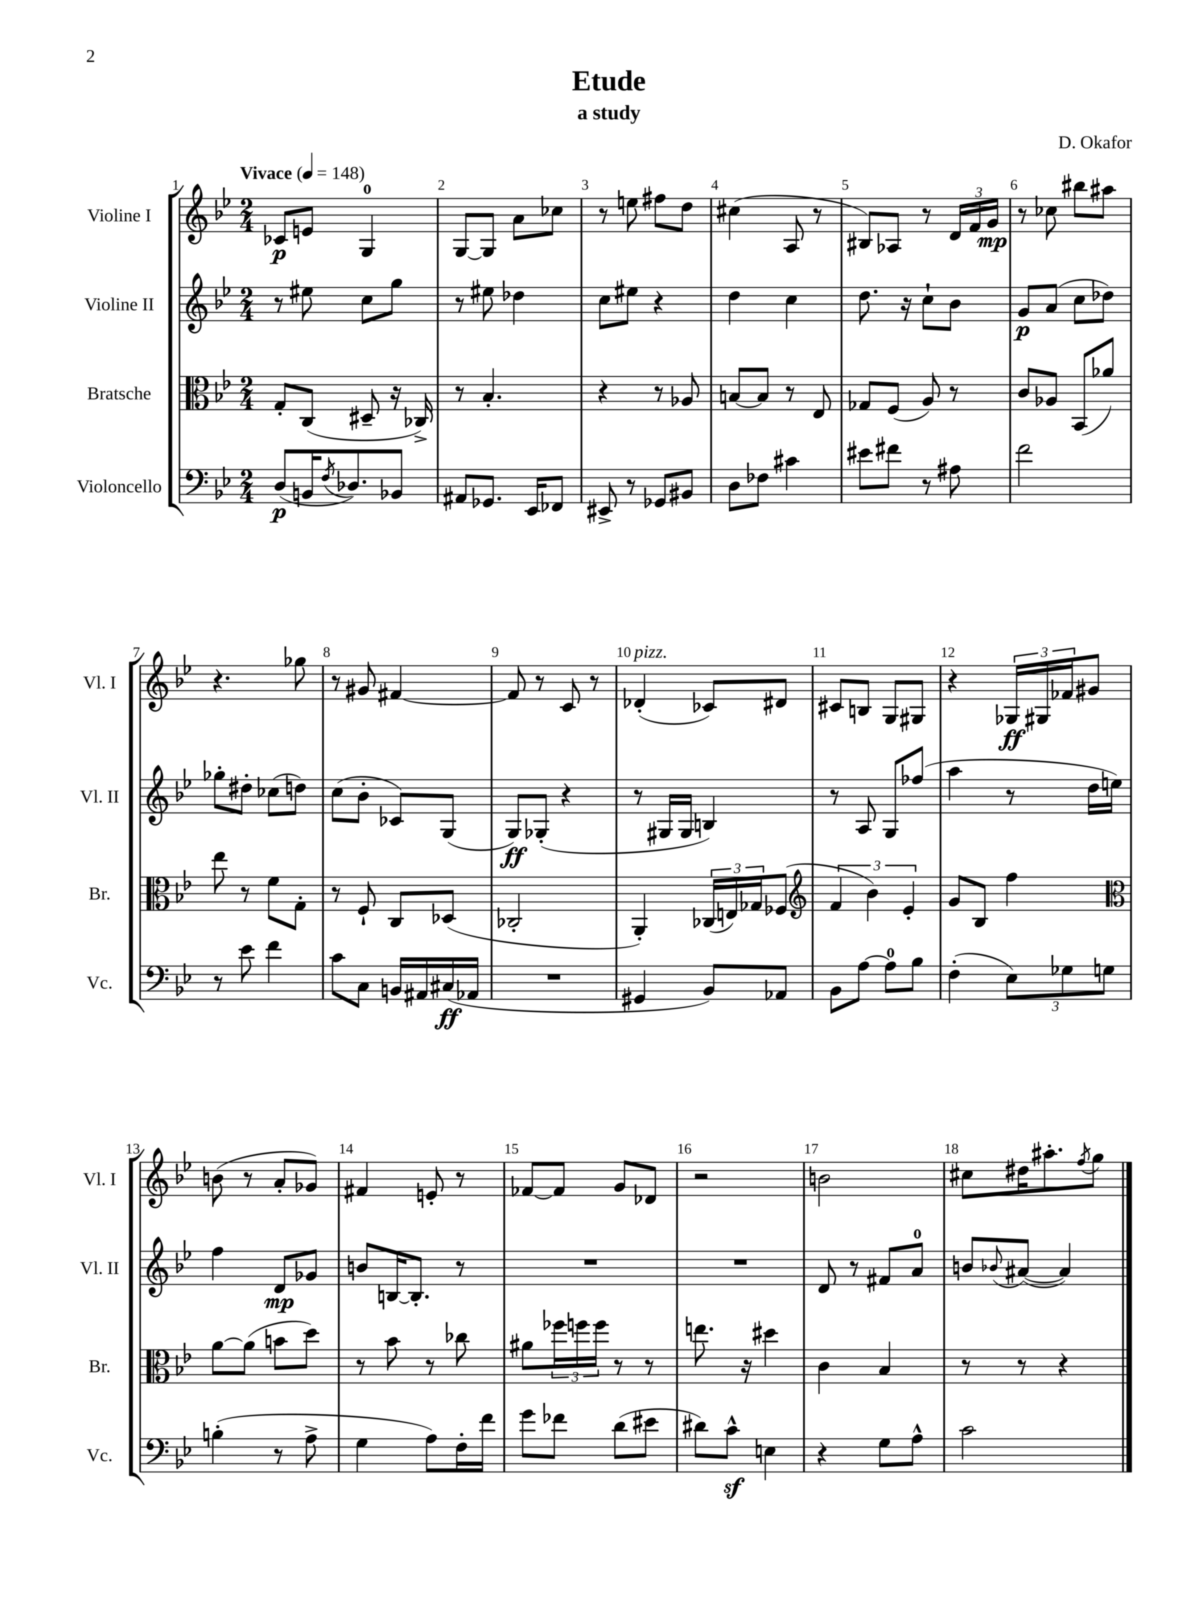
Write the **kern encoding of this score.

**kern	**kern	**kern	**kern
*staff4	*staff3	*staff2	*staff1
*clefF4	*clefC3	*clefG2	*clefG2
*k[b-e-]	*k[b-e-]	*k[b-e-]	*k[b-e-]
*M2/4	*M2/4	*M2/4	*M2/4
*MM148	*MM148	*MM148	*MM148
(8D	8G'	8r	8c-
16BB	(8C	8ee#	8e
8qF	.	.	.
8.D-)	.	.	.
.	8D#~	8cc	4G
8BB-	16r	8gg	.
.	16C-^)	.	.
=	=	=	=
8AA#	8r	8r	[8G
8.GG-	4.B-'	8ee#	8G]
.	.	4dd-	8a
16EE-	.	.	.
8FF-	.	.	8cc-
=	=	=	=
8EE#^	4r	8cc	8r
8r	.	8ee#	8ee
8GG-	8r	4r	8ff#
8BB#	8A-	.	8dd
=	=	=	=
8D	[8B	4dd	(4cc#
8F-	8B]	.	.
4c#	8r	4cc	8A
.	8E-	.	8r
=	=	=	=
8e#	8G-	8.dd	8B#)
8f#	(8F	.	8A-
.	.	16r	.
8r	8A)	8cc`	8r
8A#	8r	8b-	24d
.	.	.	24f
.	.	.	24g
=	=	=	=
2f	8c	8g	8r
.	8A-	(8a	8cc-
.	(8BB-	8cc	8bb#
.	8a-)	8dd-)	8aa#
=	=	=	=
8r	8ee-	8gg-'	4.r
8e-	8r	8dd#'	.
4f	8f	(8cc-	.
.	8G'	8dd)	8gg-
=	=	=	=
8c	8r	(8cc	8r
8C	8F`	8b-'	8g#
16BB	8C	8c-)	[4f#
16AA#	.	.	.
(16C#	(8D-	(8G	.
16AA-	.	.	.
=	=	=	=
2r	2C-'	8G)	8f#]
.	.	(8G-'	8r
.	.	4r	8c
.	.	.	8r
=	=	=	=
4GG#	4AA')	8r	(4d-'
.	.	16G#	.
.	.	16G#	.
8BB-)	(24C-	4B)	8c-)
.	24E)	.	.
.	24G-	.	.
8AA-	(8F-	.	8d#
=	=	=	=
*	*clefG2	*	*
8BB-	6f	8r	8c#
[8A	.	8A	8B
.	6b-)	.	.
8A]	.	8G	8G
.	6e-'	.	.
8B-	.	(8ff-	8G#
=	=	=	=
(4F'	8g	4aa	4r
.	8B-	.	.
12E-)	4ff	8r	24G-
.	.	.	24G#
12G-	.	.	24f-
.	.	16dd	8g#
12G	.	.	.
.	.	16ee)	.
=	=	=	=
*	*clefC3	*	*
(4B'	[8a	4ff	(8b
.	(8a]	.	8r
8r	8b	8d	8a'
8A^	8dd)	8g-	8g-)
=	=	=	=
4G	8r	8b	4f#
.	8b-	[16B	.
.	.	8.B']	.
8A)	8r	.	8e'
16F'	8cc-	8r	8r
16f	.	.	.
=	=	=	=
8g	8a#	2r	[8f-
8f-	24ff-	.	8f-]
.	24ff	.	.
.	24ff	.	.
(8d	8r	.	8g
8e#	8r	.	8d-
=	=	=	=
8d#)	8.ee	2r	2r
8c^^	.	.	.
.	16r	.	.
4E	4dd#	.	.
=	=	=	=
4r	4c	8d	2b
.	.	8r	.
8G	4B-	8f#	.
8A^^	.	8a	.
=	=	=	=
2c	8r	8b	8cc#
.	.	8qqb-	.
.	8r	([8a#	16dd#
.	.	.	8.aa#'
.	4r	4a#])	.
.	.	.	8qff
.	.	.	8gg
==	==	==	==
*-	*-	*-	*-
